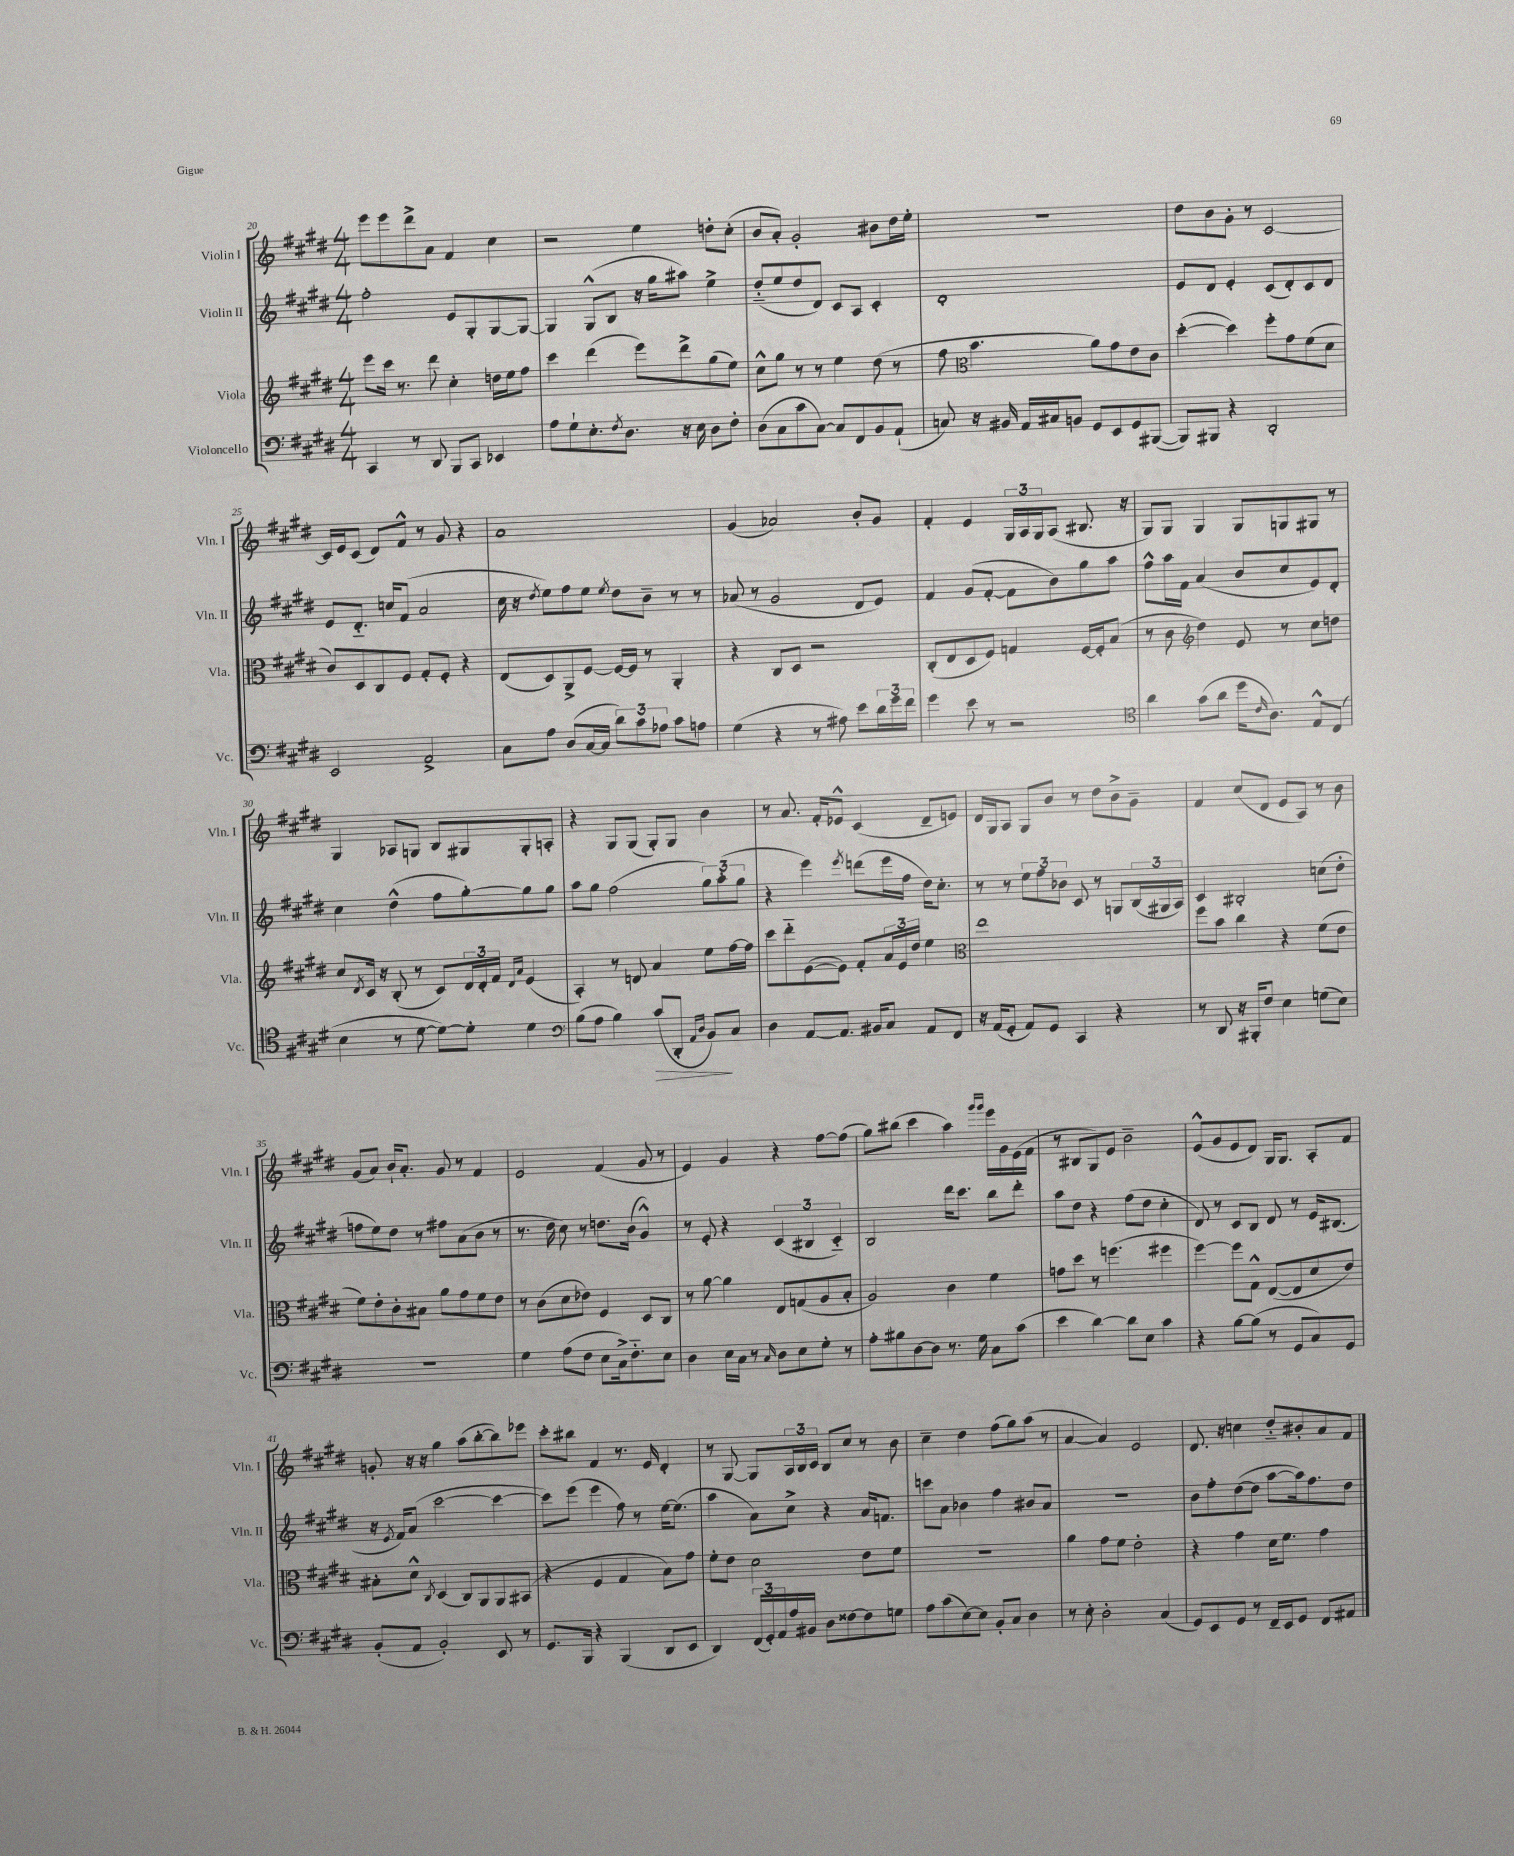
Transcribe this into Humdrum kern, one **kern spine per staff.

**kern	**kern	**kern	**kern
*staff4	*staff3	*staff2	*staff1
*clefF4	*clefG2	*clefG2	*clefG2
*k[f#c#g#d#]	*k[f#c#g#d#]	*k[f#c#g#d#]	*k[f#c#g#d#]
*M4/4	*M4/4	*M4/4	*M4/4
4CC#	8eee	2ff#'	8eee
.	16ccc#	.	8eee
.	8.r	.	.
8r	.	.	8ddd#^
8DD#	8ddd#	.	8a
8BBB	4cc#'	8e	4f#
8CC#	.	8G#'	.
4EE-	16dd	[8G#	4cc#
.	16ee	.	.
.	8ff#	8G#_	.
=	=	=	=
8A	4ccc#	4G#]	2r
8G#`	.	.	.
8.E'	(4ddd#	(8G#^^	.
.	.	8B	.
8qF#	.	.	.
8.D#	.	.	.
.	8eee)	16r	4ee
.	.	16gg#	.
16r	8ddd#^	8aa#)	.
16E	.	.	.
8D#	(8gg#	4ee^	8dd'
8F#'	8ee)	.	(8cc#'
=	=	=	=
(8D#	8cc#^^	(8dd#'~	8b
8C#	8gg#	8ee	8a')
8c#	8r	8dd#	2g#'
[8C#)	8r	8d#)	.
8C#]	4ee	8c#	.
8FF#	.	8A	.
8BB	(8dd#	4c#'	8b#
(8AA`	8r	.	16dd#
.	.	.	16ee'
=	=	=	=
8C)	8ff#	1d#'	1r
*	*clefC3	*	*
16r	4.b	.	.
16BB#	.	.	.
16AA	.	.	.
16C#	.	.	.
8BB	.	.	.
8GG#	8a)	.	.
8EE	8g#	.	.
8GG#	8e	.	.
([8BBB#	8c#	.	.
=	=	=	=
8BBB#])	([4dd#'	8e	8dd#
8BBB#	.	8d#	8b
4r	4dd#])	4e'	8g#'
.	.	.	8r
2DD#'	8ff#'	(8c#	[2c#
.	8g#	8d#')	.
.	(8f#	8c#	.
.	8d#	8d#	.
=	=	=	=
2EE	8c#)	8e	16c#]
.	.	.	16e
.	8D#	8.d#'~	(8c#
.	8C#	.	8d#)
.	.	16cc	.
.	8F#	(8f#	8f#^^
2AA^	8G#'	2a	8r
.	8F#'	.	8g#
.	4r	.	4r
=	=	=	=
8C#	(8E	16cc#	1a
.	.	16r	.
.	.	8qdd#	.
8A	8D#)	8ee)	.
(8D#	8AA^	8ff#	.
[16C#	[8F#	8ee	.
16C#]	.	.	.
.	.	8qee	.
12d#)	16F#_	8dd#	.
.	16F#]	.	.
12c#	.	.	.
.	8r	8b~	.
12A-	.	.	.
8c#	4AA'	8r	.
8A	.	8r	.
=	=	=	=
(4G#	4r	(8a-	(4g#
.	.	8r	.
4r	8C#	2g#	2a-)
.	8D#	.	.
8r	2r	.	.
8A#)	.	.	.
8e	.	8d#	8b'
24d#	.	8e)	8g#
24g#	.	.	.
24f#	.	.	.
=	=	=	=
4g#	(8C#'	4f#	4f#'
.	8E	.	.
8e	8D#	(8g#	4e
8r	8F#)	[8f#'	.
2r	4G	8f#]	24G#
.	.	.	24A
.	.	.	24G#
.	.	8b)	(8A
.	[16F#	8gg#	8.B#
.	16F#']	.	.
.	(8B	8aa	.
.	.	.	16r
=	=	=	=
*clefC4	*	*	*
4a	8r	8ff#^^	8G#)
.	8c#	16aa	8G#
.	.	16f#	.
*	*clefG2	*	*
(8g#	4dd#)	(4a	4G#
8a	.	.	.
16dd#	8e	8b	8G#
16qqc#	.	.	.
8.A)	.	.	.
.	8r	8cc#	8G
8E^^	8cc#	8e)	8G#
(8C#	8dd	8d#'	8r
=	=	=	=
4B	8cc#	4cc#	4G#
.	8qd#	.	.
.	16c#	.	.
.	16r	.	.
8r	(8B'	(4dd#^^	8A-
[8d#	8r	.	8G
8d#_)	8c#)	8ff#	8B
8d#']	24d#	[8gg#')	8G#
.	24d#'	.	.
.	24f#	.	.
.	16qqd#	.	.
.	16qqa	.	.
4d#	(4e	8gg#]	8G#'
.	.	8gg#	8A'
=	=	=	=
*clefF4	*	*	*
(8B	4A')	8aa	4r
8A	.	8gg#	.
4B)	8r	(2ff#	8G#
.	8d	.	(8G#
(8c#	4a	.	8G#')
8DD#'	.	.	8G#
16qqAA	.	.	.
16qqD#	.	.	.
8BB)	8ee	12gg#)	4b
.	.	(12aa'	.
8C#	[16ff#	.	.
.	.	12gg#	.
.	16ff#]	.	.
=	=	=	=
4D#	8ccc#	4r	8r
.	8ddd#'~	.	8.a
[8AA	([8e	4eee)	.
.	.	.	16f#'
8.AA]	8e])	.	8e-^^
.	.	8qeee	.
.	8f#'	(8ddd	(4c#
16BB#	.	.	.
8C#	24a	16eee	.
.	24e	.	.
.	.	16ff#	.
.	24dd#	.	.
8AA	4ee	16dd#)	8d#~
.	.	8.cc#'	.
8FF#	.	.	8e)
=	=	=	=
*	*clefC3	*	*
16r	1ee	8r	16d#
(16AA	.	.	16G#
8GG#'	.	8r	8A
8AA)	.	12ee	8G#
.	.	12ff#	.
8GG#	.	.	8b
.	.	12b-	.
4CC#	.	8c#	8r
.	.	8r	8dd#
4r	.	8G	8b^
.	.	(24B	8g#~
.	.	24G#	.
.	.	24A)	.
=	=	=	=
8r	8ff#	4c#	4f#
8DD#	8b	.	.
16r	4cc#	2B#'	(8cc#
16BBB#'	.	.	.
8F#	.	.	8d#
4E	4r	.	8e
.	.	.	8A)
(8G	(8f#	(8cc	8r
8E)	8e	8dd#'	8b
=	=	=	=
1r	8f#)	8ff	(8g#
.	8e'	8ee)	8a)
.	8c#'	8dd#	16b`
.	.	.	8.a'
.	8B#	8r	.
.	8a	8ff#	8g#
.	8g#	(8a	8r
.	8f#	8b	4f#
.	8e	8r	.
=	=	=	=
4G#	8r	8.r	2e
.	(8c#	.	.
.	.	16dd#	.
(8A	8d#	8cc#)	.
8F#	8e-)	8r	.
8E	4F#	8.dd	(4f#
16C#^)	.	.	.
8.F#'~	.	(16b	.
.	8D#	4g#^^)	8g#
8E	8C#	.	8r
=	=	=	=
4D#	8r	8r	4e)
.	[8a	8e'	.
16E	4a]	4r	4g#
16C#	.	.	.
8r	.	.	.
16qqC#	.	.	.
8D#	8E	(6c#	4r
8E	(8G	.	.
.	.	6B#	.
8G#'	8A	.	[8ff#
.	.	6c#'~)	.
8r	8B'	.	(8ff#]
=	=	=	=
8A'	2A)	2B	8gg#)
8B#	.	.	(8bb#
[8D#	.	.	4ccc#
8D#]	.	.	.
8.r	4c#	16ddd#	4aa)
.	.	8.ccc#	.
16G#	.	.	.
.	.	.	16qqggg#
.	.	.	16qqggg#
8C#	4f#	8bb	16eee
.	.	.	16g#
(8c#	.	8ddd#'	(16e
.	.	.	16f#
=	=	=	=
4e	8g	8aa	8r
.	8dd#	8dd#	8B#
[4d#)	8r	4r	8G#)
.	(4.ff	.	8e
8d#]	.	(8ff#	2b~
8E	.	8dd#	.
4c#	4ff#	4cc#'	.
=	=	=	=
4r	[4ff#)	8d#)	(8e^^
.	.	8r	8g#
[8B	8ff#]	8c#	8e
(8B]	8G#^^	8B	8d#)
8r	([8E	8d#	16G#
.	.	.	8.G#
8GG#	8E]	8r	.
8C#)	8d#	16e	8A'
.	.	(8.B#	.
8GG#	8e)	.	8f#
=	=	=	=
(8BB'	8B#'	16r	8g'
.	.	8qe	.
.	.	16f#)	.
8AA	8d#^^	(8a	16r
.	.	.	16r
.	8qC#	.	.
2BB')	(4D#	[2ccc#	4gg#
.	8C#)	.	(8aa
.	8AA	.	[8bb'
8EE	8AA	4ccc#_	8bb])
8r	(8BB#	.	8eee-
=	=	=	=
8.GG#	4r	8ccc#])	8ccc#'
.	.	(8eee	8bb#
16BBB	.	.	.
4r	4F#	4eee	4f#
(4BBB	4G#	8ff#)	8.r
.	.	8r	.
.	.	.	16e
8DD#	8B)	[16ee	4d#'
.	.	(8.ee]	.
8EE	8g#	.	.
=	=	=	=
4DD#)	8f#'	4aa	8r
.	8e	.	[8G#
(24FF#	2d#	8a)	8G#]
24GG#')	.	.	.
24AA	.	.	.
16A	.	8cc#^	24A
.	.	.	24B
16BB#	.	.	.
.	.	.	24c#
8D#	.	4r	8B
[8F##	.	.	8cc#
8F##]	8e	16a	8r
.	.	8.f	.
8G	8f#	.	8b
=	=	=	=
8A	1r	8ccc	4cc#~
(8c#	.	8a	.
[8E)	.	4b-	4dd#
8E]	.	.	.
8BB'	.	4ff#	(8ff#
8C#	.	.	8gg#)
4D#	.	8b#	(8aa
.	.	8a	8r
=	=	=	=
8r	4a	1r	[4a
8E'	.	.	.
2D#'	8g#	.	4a])
.	8f#	.	.
.	2e'	.	2e
(4C#	.	.	.
=	=	=	=
8GG#)	4r	8b	8.d#
8EE	.	8ff#'	.
.	.	.	16r
8GG#	4g#	([8dd#	4cc
8r	.	8dd#]	.
16FF#~	16d#	[8aa	8dd#'~
16EE	8.f#	.	.
8GG#	.	16aa])	8b#'
.	.	8.ff#	.
8FF#	4g#	.	8a
8AA#	.	8dd#	8f#
==	==	==	==
*-	*-	*-	*-
